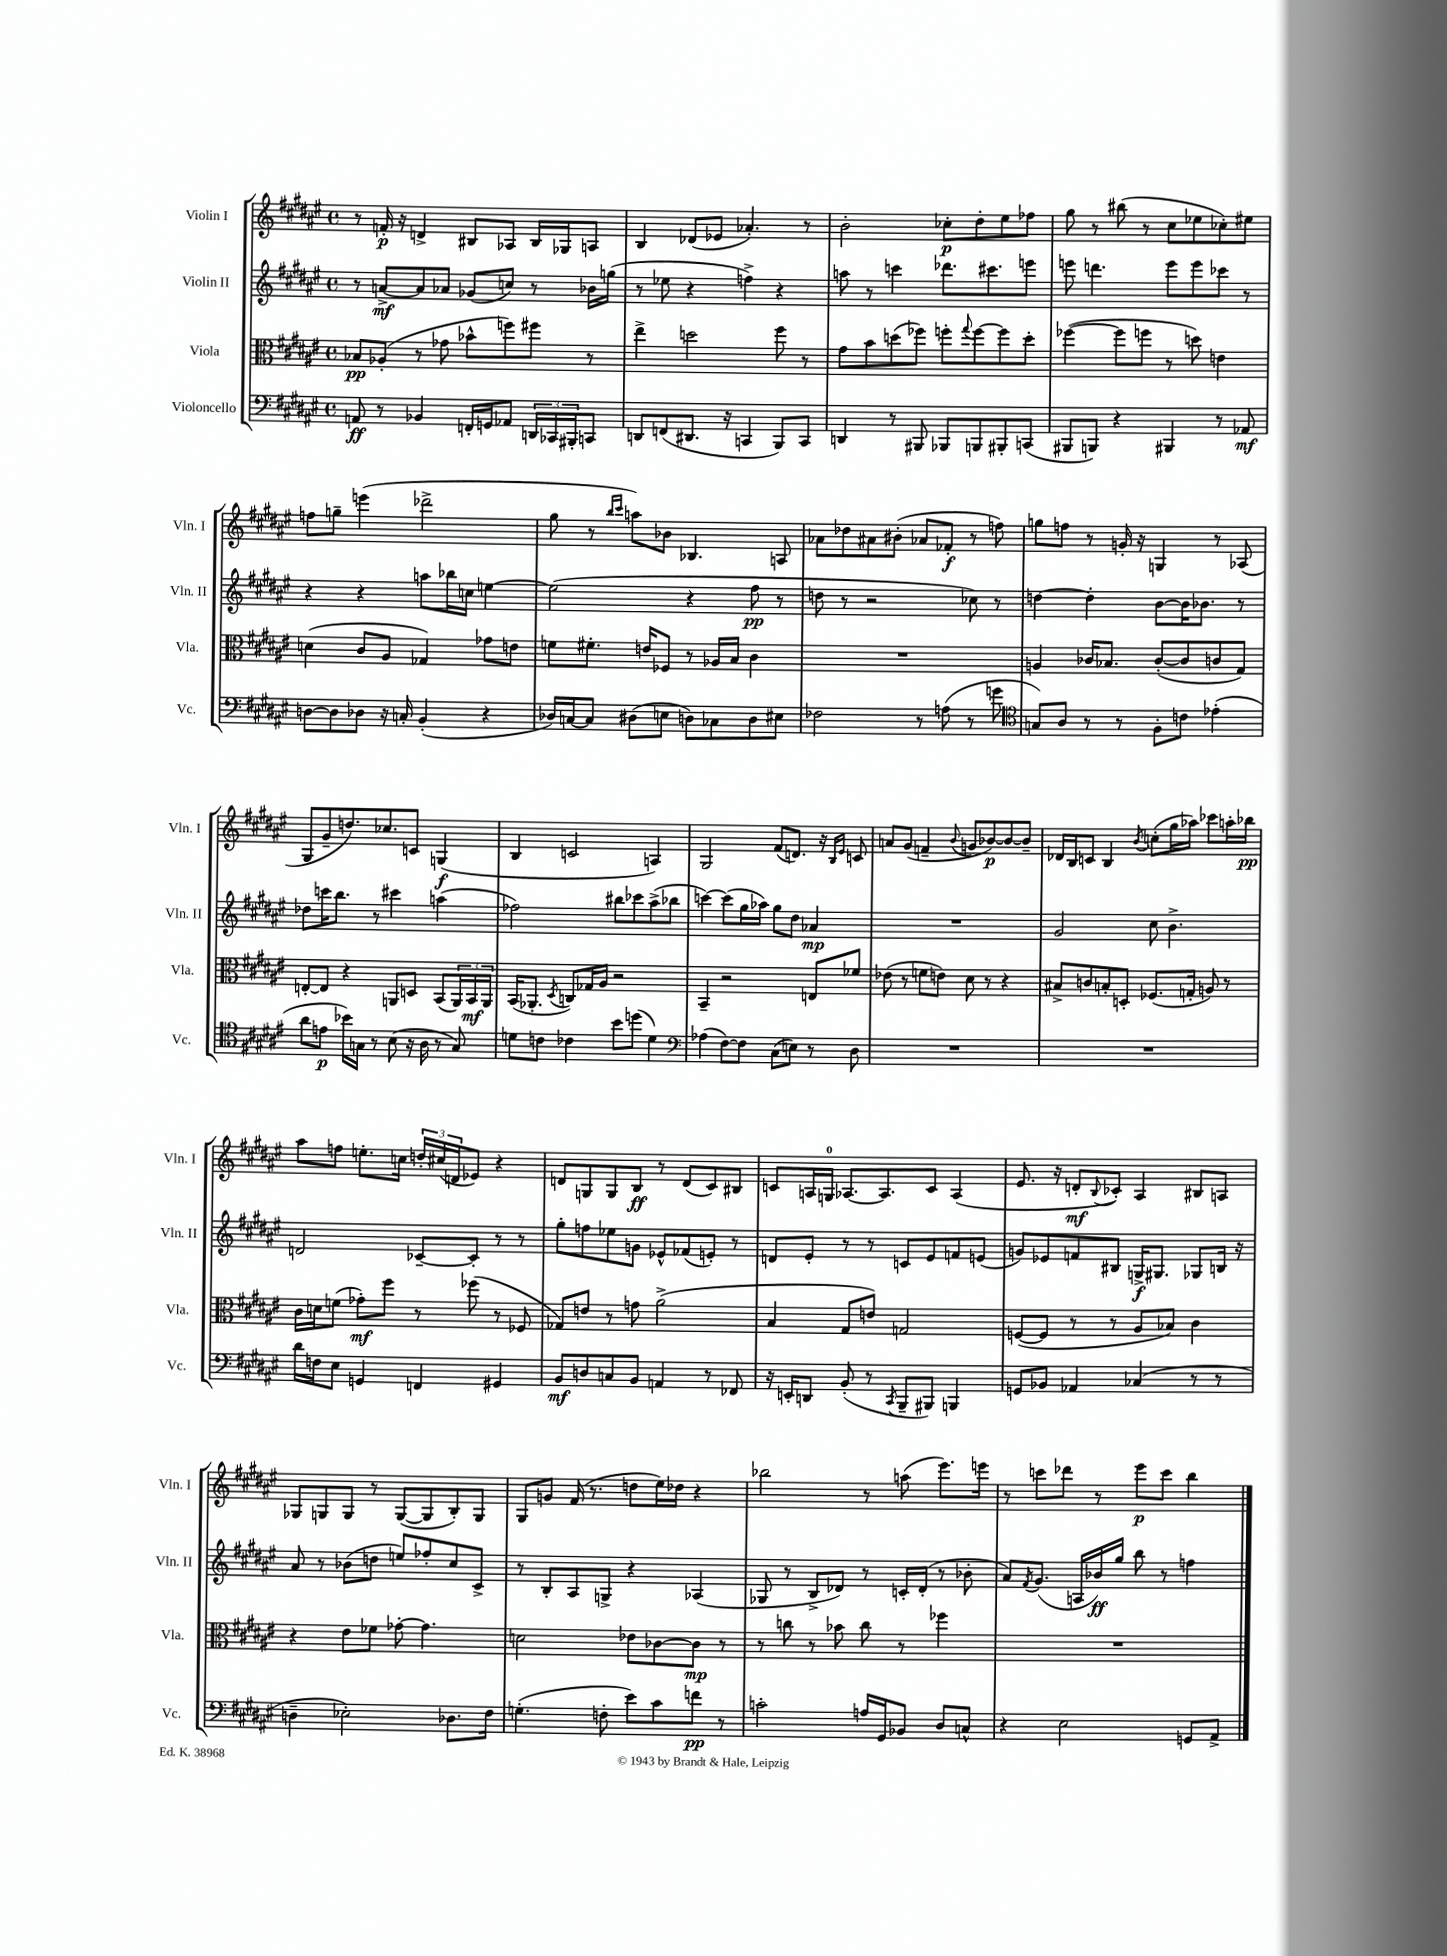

**kern	**kern	**kern	**kern
*staff4	*staff3	*staff2	*staff1
*clefF4	*clefC3	*clefG2	*clefG2
*k[f#c#g#d#a#e#]	*k[f#c#g#d#a#e#]	*k[f#c#g#d#a#e#]	*k[f#c#g#d#a#e#]
*M4/4	*M4/4	*M4/4	*M4/4
*met(c)	*met(c)	*met(c)	*met(c)
8AA/	8B-/L	8r	8r
8r	(8A-'/J	[8a^/L	16f'/
.	.	.	16r
4BB-/	8r	8a/]	4d^/
.	8g-\	8a-/J	.
16FF'/LL	8b-^^\L	(8g-/L	8B#/L
16GG/J	.	.	.
8AA-/J	8ff\)	8cc/J)	8A-/J
24DD/LL	8ff#\J	8r	16B#/LL
24CC-/	.	.	.
.	.	.	16G-/J
24BBB#'/J	.	.	.
8CC/J	8r	16b-\LL	8A/J
.	.	(16gg\JJ	.
=	=	=	=
8DD/L	4ee#^\	8r	4B/
(8FF/	.	8ee-\	.
8.DD#/J	2dd\	4r	(8d-/L
.	.	.	8e-/J
16r	.	.	.
4CC/	.	4ff^\)	4.a-'/)
8BBB/L)	8ff#\	4r	.
8CC/J	8r	.	8r
=	=	=	=
4DD/	8g#\L	8aa\	2b'\
.	8b\	8r	.
8r	(8dd\	4ccc\	.
8BBB#/	8ff-\J)	.	.
8BBB-/L	8ff'\L	8.ddd-\L	8cc-'\L
.	8qqgg#/	.	.
8BBB/	[8ff\	.	8dd#'\
.	.	8.ccc#\	.
8BBB#'/	8ff\]	.	8ee#\
(8CC/J	8dd'\J	8eee\J	8ff-\J
=	=	=	=
8BBB#/L	([4ff-\	8eee\	8gg#\
8BBB/J)	.	4.ddd\	8r
4r	8ff-\]L	.	(8bb#\
.	8ff\J	.	8r
4BBB#/	8r	8eee\L	8cc#\L
.	8dd\)	8eee\	8ee-\
8r	4e\	8ccc-\J	8cc-'\)
8AA-/	.	8r	8ee#\J
=	=	=	=
[8D\L	(4d\	4r	8ff\L
8D\]	.	.	8gg~\J
8D-\J	8c#/L	4r	(4eee\
16r	8A#/J	.	.
16C'/	.	.	.
(4BB'/	4G-/)	8aa\L	2ddd-^\
.	.	16bb-\L	.
.	.	16cc\JJ	.
4r	8g-\L	[4ee\	.
.	8e\J	.	.
=	=	=	=
16D-/LL)	8f\L	(2ee\]	8gg#\
[16C/J	.	.	.
8C/]J	8.f#'\J	.	8r
.	.	.	16qqbb/LL
.	.	.	16qqccc#/JJ
(8D#\L	.	.	8aa\L)
.	16e/LK	.	.
8E\J	8F-/J	.	8b-\J
8D\L)	8r	4r	4.B-/
8C-\	16A-/LL	.	.
.	16B/JJ	.	.
8D\	4c#\	8ff#\	.
8E#\J	.	8r	8A/
=	=	=	=
2F-\	1r	8dd\	8a-\L
.	.	8r	8dd-\
.	.	2r	8a#\
.	.	.	(8b#'\J
8r	.	.	8a-/L
(8A\	.	.	8f-'/J
8r	.	8cc-\)	8r
8g\	.	8r	8ff\)
=	=	=	=
*clefC4	*	*	*
8G/L)	4A/	[4dd\	8gg\L
8A#/J	.	.	8ff\J
8r	16c-/LK	4dd'\]	8r
.	8.B-/J	.	.
8r	.	.	16g'/
.	.	.	16r
8F#'\L	([8c-'/L	[8b\L	4G/
8c\J	8c-/]	16b\]K	.
.	.	8.b-\J	.
(4e-'\	8c/	.	8r
.	8G#/J)	8r	(8A-/
=	=	=	=
8a#\L	[8E'/L	8dd-\L	8G#/L
8e\J	8E/]J	16ccc\K	8g#~/
.	.	8.bb\J	.
16b-\LL)	4r	.	8.dd/)
16G\JJ	.	.	.
8r	.	8r	.
.	.	.	8.cc-/
(8B\	8AA/L	4ccc#\	.
16r	8D/J	.	8c/J
16A#\	.	.	.
8r	(8BB/L	(4aa\	(4G/
8G/)	24AA/L)	.	.
.	24BB/	.	.
.	24AA/JJ	.	.
=	=	=	=
8d\L	(16BB/LK	2ff-\)	4B/
.	8.AA-'/J	.	.
8c\J	.	.	.
.	8qD#/	.	.
4c-\	8C/L)	.	2c/
.	16G-/L	.	.
.	16A#/JJ	.	.
8b\L	2r	8bb#\L	.
(8dd\J	.	8ccc-\	.
4d\)	.	(8aa#^\	4A/)
.	.	8bb-\J	.
=	=	=	=
*clefF4	*	*	*
(4A-\	4BB~/	[4ccc\)	2G#/
[8F#\L)	2r	(8ccc\]L	.
8F#\]J	.	16gg#\L	.
.	.	16aa-\JJ)	.
(8C#\L	.	8gg#\L	(8f#/L
8E\J)	.	8dd#\J	8.d/J)
8r	8E/L	4a-/	.
.	.	.	16r
.	.	.	16qqB/LL
.	.	.	16qqe#/JJ
8D#\	8f-/J	.	8c/
=	=	=	=
1r	(8e-\	1r	8a/L
.	8r	.	(8g#/J
.	8f\L	.	4f~/
.	8e\J)	.	.
.	.	.	8qqb/
.	8d#\	.	8g/L
.	8r	.	[8b-/)
.	4r	.	8b-/_
.	.	.	8b-~/]J
=	=	=	=
1r	8B#^/L	2g#/	16d-/LL
.	.	.	16B/J
.	8c/	.	8c/J
.	8B'/	.	4B/
.	8D'/J	.	.
.	.	.	8qb/
.	(8.F-/L	8cc#\	(8cc'\L
.	.	4.b^\	16gg#\L
.	16G'/Jk	.	16aa-\JJ)
.	8A/)	.	8ccc-\L
.	8r	.	16aa'\L
.	.	.	16bb-\JJ
=	=	=	=
16d#\LL	16c#\LL	2d/	8aa#\L
16F\J	16d\J	.	.
8E#\J	(8f\J	.	8ff\J
4GG/	8g-'\L)	.	8.ee'\L
.	8ff#\J	.	.
.	.	.	16cc\Jk
4FF/	8r	[8c-~/L	24dd'/LL
.	.	.	(24cc#/
.	.	.	24d/J
.	(8ff-\	8c-'/]J	8e-/J)
4GG#/	8r	8r	4r
.	8F-/	8r	.
=	=	=	=
8BB/L	8G-/L)	8gg#'\L	8d/L
8D/	8e/J	8ff\	8G/
8C/	8r	8ee-\	8G/
8BB/J	8g\	8g\J	8B/J
4AA/	(2a#^\	8e-^^/L	8r
.	.	(8f-/	(8d/L
8r	.	8e'/J)	8c#/)
8FF-/	.	8r	8B#/J
=	=	=	=
16r	4B/	8d/L	8c/L
16EE'/LK	.	.	.
8DD/J	.	8e#'/J	16A/L
.	.	.	16G/JJ
(8BB'/	8G#/L	8r	[8.A-/L
8r	8e/J)	8r	.
.	.	.	8.A-/]
8qCC#/	.	.	.
8BBB~/L	2G/	8c/L	.
8BBB#/J)	.	8e#/	8c/J
4BBB/	.	8f/	(4A-/
.	.	(8e/J	.
=	=	=	=
8GG/L	([8F/L	8g/L)	8.e#/
8BB-/J	8F/]J	8e-/	.
.	.	.	16r
4AA-/	8r	8f/	8d'/L
.	.	.	8qqB/
.	8r	8B#/J	8c-'/J)
(4C-/	8A#/L	16G^/LK	4A#/
.	.	8.G#/J	.
.	8B-/J)	.	.
8r	4c#\	8G-/L	8B#/L
8r	.	16B/Jk	8A/J
.	.	16r	.
=	=	=	=
4D~\	4r	8a#/	8G-/L
.	.	8r	8G/
2E-'\)	8e#\L	(8b-\L	8G/J
.	8f-\J	8dd\J	8r
.	[8g-'\	8ee/L)	([8G/L
.	4.g-\]	8ff-'/	8G/]
8.D-\L	.	8cc#/	8B'/)
.	.	8c#^/J	8G/J
16F#\Jk	.	.	.
=	=	=	=
(4.G'\	2d\	8r	8G#/L
.	.	8B'/L	8g/J
.	.	8A#/	(16f#/
.	.	.	8.r
8F'\	.	8G^/J	.
8e#\L)	8e-\L	4r	8dd\L
8c#\	[8c-\	.	16ee#\L)
.	.	.	16dd-\JJ
8f\J	8c-\]J	(4A-/	4r
8r	8r	.	.
=	=	=	=
2c'\	8r	8G-/	2bb-\
.	8cc\	8r	.
.	8r	8B^/L	.
.	8b-\	8d-/J)	.
16A/LL	8cc\	8r	8r
16GG#/J	.	.	.
8BB-/J	8r	16c'/LL	(8aa\
.	.	(16d-'/JJ	.
8D#/L	4ff-\	8r	8.eee#\L)
8C^^/J	.	8b-'\	.
.	.	.	16eee\Jk
=	=	=	=
4r	1r	8a#/L)	8r
.	.	8qf#/	.
.	.	(8.g#/J	8ccc\L
2E#\	.	.	8ddd-\J
.	.	16A/LL	.
.	.	16b-/)	8r
.	.	16gg#/JJ	.
.	.	8bb\	8eee#\L
.	.	8r	8ccc\J
8GG/L	.	4ff\	4bb\
8AA#^/J	.	.	.
==	==	==	==
*-	*-	*-	*-
